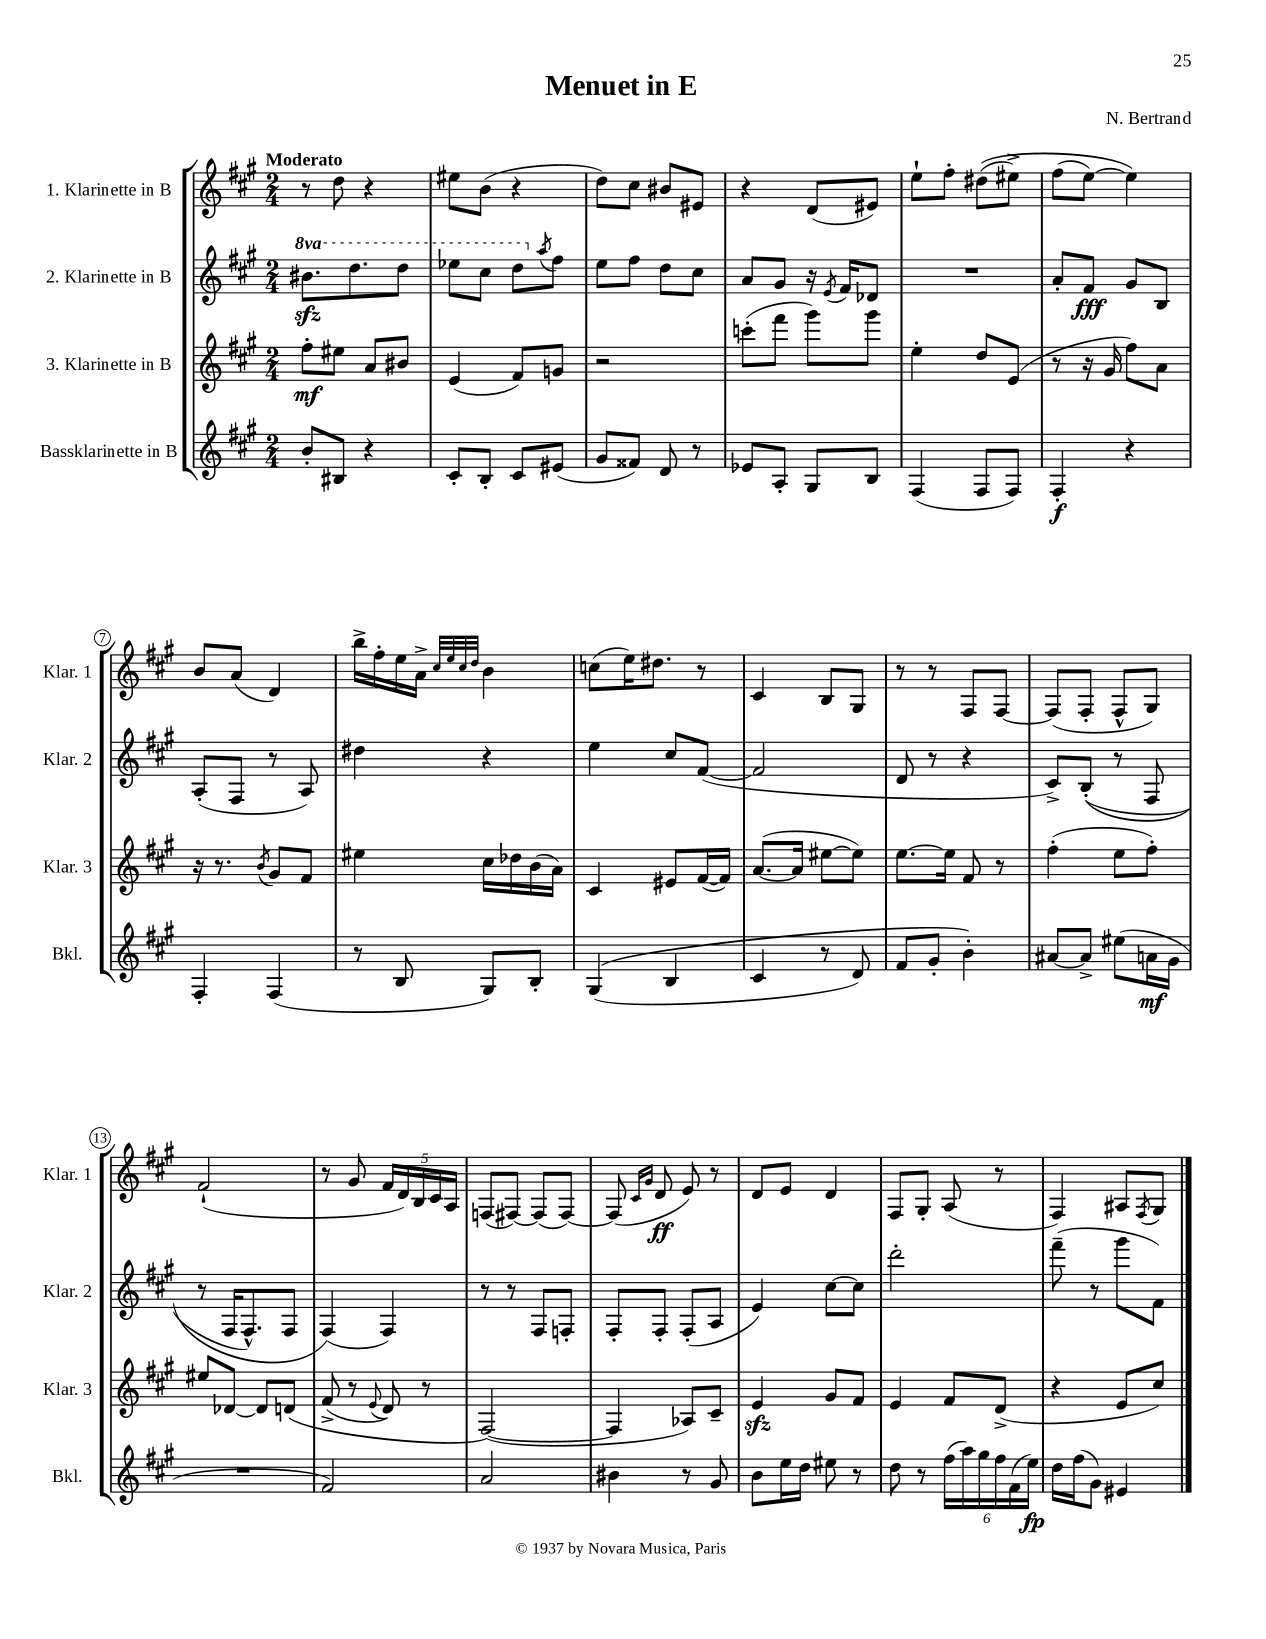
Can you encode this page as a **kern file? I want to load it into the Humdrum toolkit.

**kern	**dynam	**kern	**dynam	**kern	**dynam	**kern	**dynam
*part4	*part4	*part3	*part3	*part2	*part2	*part1	*part1
*staff4	*staff4	*staff3	*staff3	*staff2	*staff2	*staff1	*staff1
*I"Bassklarinette in B	*	*I"3. Klarinette in B	*	*I"2. Klarinette in B	*	*I"1. Klarinette in B	*
*I'Bkl.	*	*I'Klar. 3	*	*I'Klar. 2	*	*I'Klar. 1	*
*clefG2	*	*clefG2	*	*clefG2	*	*clefG2	*
*k[f#c#g#]	*	*k[f#c#g#]	*	*k[f#c#g#]	*	*k[f#c#g#]	*
*M2/4	*	*M2/4	*	*M2/4	*	*M2/4	*
*	*	*	*	*8va	*	*	*
=1	=1	=1	=1	=1	=1	=1	=1
!	!	!	!	!	!	!LO:TX:a:B:t=Moderato	!
8b'/L	.	8ff#'\L	mf	8.bb#Xzz\L	.	8r	.
8B#X/J	.	8ee#X\J	.	.	.	8dd\	.
.	.	.	.	8.ddd\	.	.	.
4r	.	8a/L	.	.	.	4r	.
.	.	8b#X/J	.	8ddd\J	.	.	.
=2	=2	=2	=2	=2	=2	=2	=2
8c#'/L	.	(4e/	.	8eee-X\L	.	8ee#X\L	.
8B'/J	.	.	.	8ccc#\J	.	(8b\J	.
8c#/L	.	8f#/L)	.	8ddd\L	.	4r	.
*	*	*	*	*X8va	*	*	*
.	.	.	.	8qaa/	.	.	.
(8e#X/J	.	8gn/J	.	8ff#\J	.	.	.
=3	=3	=3	=3	=3	=3	=3	=3
8g#/L	.	2r	.	8ee\L	.	8dd\L)	.
8f##X/J)	.	.	.	8ff#\J	.	8cc#\J	.
8d/	.	.	.	8dd\L	.	8b#X/L	.
8r	.	.	.	8cc#\J	.	8e#X/J	.
=4	=4	=4	=4	=4	=4	=4	=4
8e-X/L	.	(8cccn'\L	.	8a/L	.	4r	.
8A'/J	.	8fff#\J	.	8g#/J	.	.	.
8G#/L	.	8ggg#\L)	.	16r	.	(8d/L	.
.	.	.	.	8qe/	.	.	.
.	.	.	.	16f#/KL	.	.	.
8B/J	.	8ggg#\J	.	8d-X/J	.	8e#X/J)	.
=5	=5	=5	=5	=5	=5	=5	=5
(4F#/	.	4ee'\	.	2r	.	8ee`\L	.
.	.	.	.	.	.	8ff#'\J	.
8F#/L	.	8dd/L	.	.	.	((8dd#X\L	.
8F#/J)	.	(8e/J	.	.	.	8ee#X^\J)	.
=6	=6	=6	=6	=6	=6	=6	=6
4F#'/	f	8r	.	8a'/L	.	(8ff#\L	.
.	.	16r	.	8f#/J	fff	[8ee\J)	.
.	.	16g#/	.	.	.	.	.
4r	.	8ff#\L)	.	8g#/L	.	4ee\])	.
.	.	8a\J	.	8B/J	.	.	.
!!LO:LB:g=z
=7	=7	=7	=7	=7	=7	=7	=7
4F#'/	.	16r	.	(8A'/L	.	8b/L	.
.	.	8.r	.	.	.	.	.
.	.	.	.	8F#/J	.	(8a/J	.
.	.	8qb/	.	.	.	.	.
(4F#/	.	8g#/L	.	8r	.	4d/)	.
.	.	8f#/J	.	8A/)	.	.	.
=8	=8	=8	=8	=8	=8	=8	=8
8r	.	4ee#X\	.	4dd#X\	.	16bb^\LL	.
.	.	.	.	.	.	16ff#'\	.
8B/	.	.	.	.	.	16ee\	.
.	.	.	.	.	.	16a^\JJ	.
.	.	.	.	.	.	32qqcc#/LLL	.
.	.	.	.	.	.	32qqee/	.
.	.	.	.	.	.	32qqcc#/	.
.	.	.	.	.	.	32qqdd/JJJ	.
8G#/L)	.	16cc#\LL	.	4r	.	4b\	.
.	.	16dd-X\	.	.	.	.	.
8B'/J	.	(16b\	.	.	.	.	.
.	.	16a\JJ)	.	.	.	.	.
=9	=9	=9	=9	=9	=9	=9	=9
((4G#/	.	4c#/	.	4ee\	.	(8ccn\L	.
.	.	.	.	.	.	16ee\K)	.
.	.	.	.	.	.	8.dd#X\J	.
4B/	.	8e#X/L	.	8cc#/L	.	.	.
.	.	([16f#/L	.	([8f#/J	.	8r	.
.	.	16f#/JJ])	.	.	.	.	.
=10	=10	=10	=10	=10	=10	=10	=10
4c#/	.	([8.a/L	.	2f#/]	.	4c#/	.
.	.	16a/Jk]	.	.	.	.	.
8r	.	[8ee#X\L	.	.	.	8B/L	.
8d/)	.	8ee#\J])	.	.	.	8G#/J	.
=11	=11	=11	=11	=11	=11	=11	=11
8f#/L	.	[8.ee\L	.	8d/	.	8r	.
8g#'/J	.	.	.	8r	.	8r	.
.	.	16ee\Jk]	.	.	.	.	.
4b'\)	.	8f#/	.	4r	.	8F#/L	.
.	.	8r	.	.	.	[8F#/J	.
=12	=12	=12	=12	=12	=12	=12	=12
[8a#X/L	.	(4ff#'\	.	8c#^/L)	.	(8F#/L]	.
8a#^/J]	.	.	.	((8B'/J	.	8F#'/J	.
(8ee#X\L	.	8ee\L	.	8r	.	8F#^^/L	.
16an\L	mf	8ff#'\J)	.	8F#/	.	8G#/J)	.
16g#\JJ	.	.	.	.	.	.	.
!!LO:LB:g=z
=13	=13	=13	=13	=13	=13	=13	=13
2r	.	8ee#X/L	.	8r	.	(2f#`/	.
.	.	[8d-X/J	.	16F#/KL	.	.	.
.	.	.	.	8.F#^^/)	.	.	.
.	.	8d-/L]	.	.	.	.	.
.	.	(8dn/J	.	8F#/J	.	.	.
=14	=14	=14	=14	=14	=14	=14	=14
2f#/)	.	(8f#^/	.	(4F#/)	.	8r	.
.	.	8r	.	.	.	8g#/	.
.	.	8qqe/	.	.	.	.	.
.	.	8d/)	.	4F#/)	.	20f#/LL	.
.	.	.	.	.	.	20d/)	.
.	.	.	.	.	.	20B/	.
.	.	8r	.	.	.	.	.
.	.	.	.	.	.	20c#/	.
.	.	.	.	.	.	20A/JJ	.
=15	=15	=15	=15	=15	=15	=15	=15
2a/	.	([2F#/)	.	8r	.	(8Fn/L	.
.	.	.	.	8r	.	[8F#X/J)	.
.	.	.	.	8F#/L	.	(8F#/L]	.
.	.	.	.	8Fn'/J	.	[8F#/J)	.
=16	=16	=16	=16	=16	=16	=16	=16
4b#X\	.	4F#/]	.	8F#'/L	.	(8F#/]	.
.	.	.	.	.	.	16qqc#/LL	.
.	.	.	.	.	.	16qqg#/JJ	.
.	.	.	.	8F#'/J	.	8d/	ff
8r	.	8A-X/L)	.	(8F#'/L	.	8e/)	.
8g#/	.	8c#~/J	.	8A/J	.	8r	.
=17	=17	=17	=17	=17	=17	=17	=17
8b\L	.	4ezz/	.	4e/)	.	8d/L	.
16ee\L	.	.	.	.	.	8e/J	.
16dd\JJ	.	.	.	.	.	.	.
8ee#X\	.	8g#/L	.	[8cc#\L	.	4d/	.
8r	.	8f#/J	.	8cc#\J]	.	.	.
=18	=18	=18	=18	=18	=18	=18	=18
8dd\	.	4e/	.	2ddd'\	.	8F#/L	.
8r	.	.	.	.	.	8G#'/J	.
(24ff#\LL	.	8f#/L	.	.	.	(8A/	.
24aa\)	.	.	.	.	.	.	.
24gg#\	.	.	.	.	.	.	.
24ff#\	.	(8d^/J	.	.	.	8r	.
(24f#\	.	.	.	.	.	.	.
24ee\JJ)	fp	.	.	.	.	.	.
=19	=19	=19	=19	=19	=19	=19	=19
16dd\LL	.	4r	.	(8fff#~\	.	4F#/)	.
(16ff#\J	.	.	.	.	.	.	.
8g#\J)	.	.	.	8r	.	.	.
4e#X/	.	8e/L	.	8ggg#\L	.	8A#X/L	.
.	.	.	.	.	.	8qF#/	.
.	.	8cc#/J)	.	8f#\J)	.	8G#/J	.
==	==	==	==	==	==	==	==
*-	*-	*-	*-	*-	*-	*-	*-
